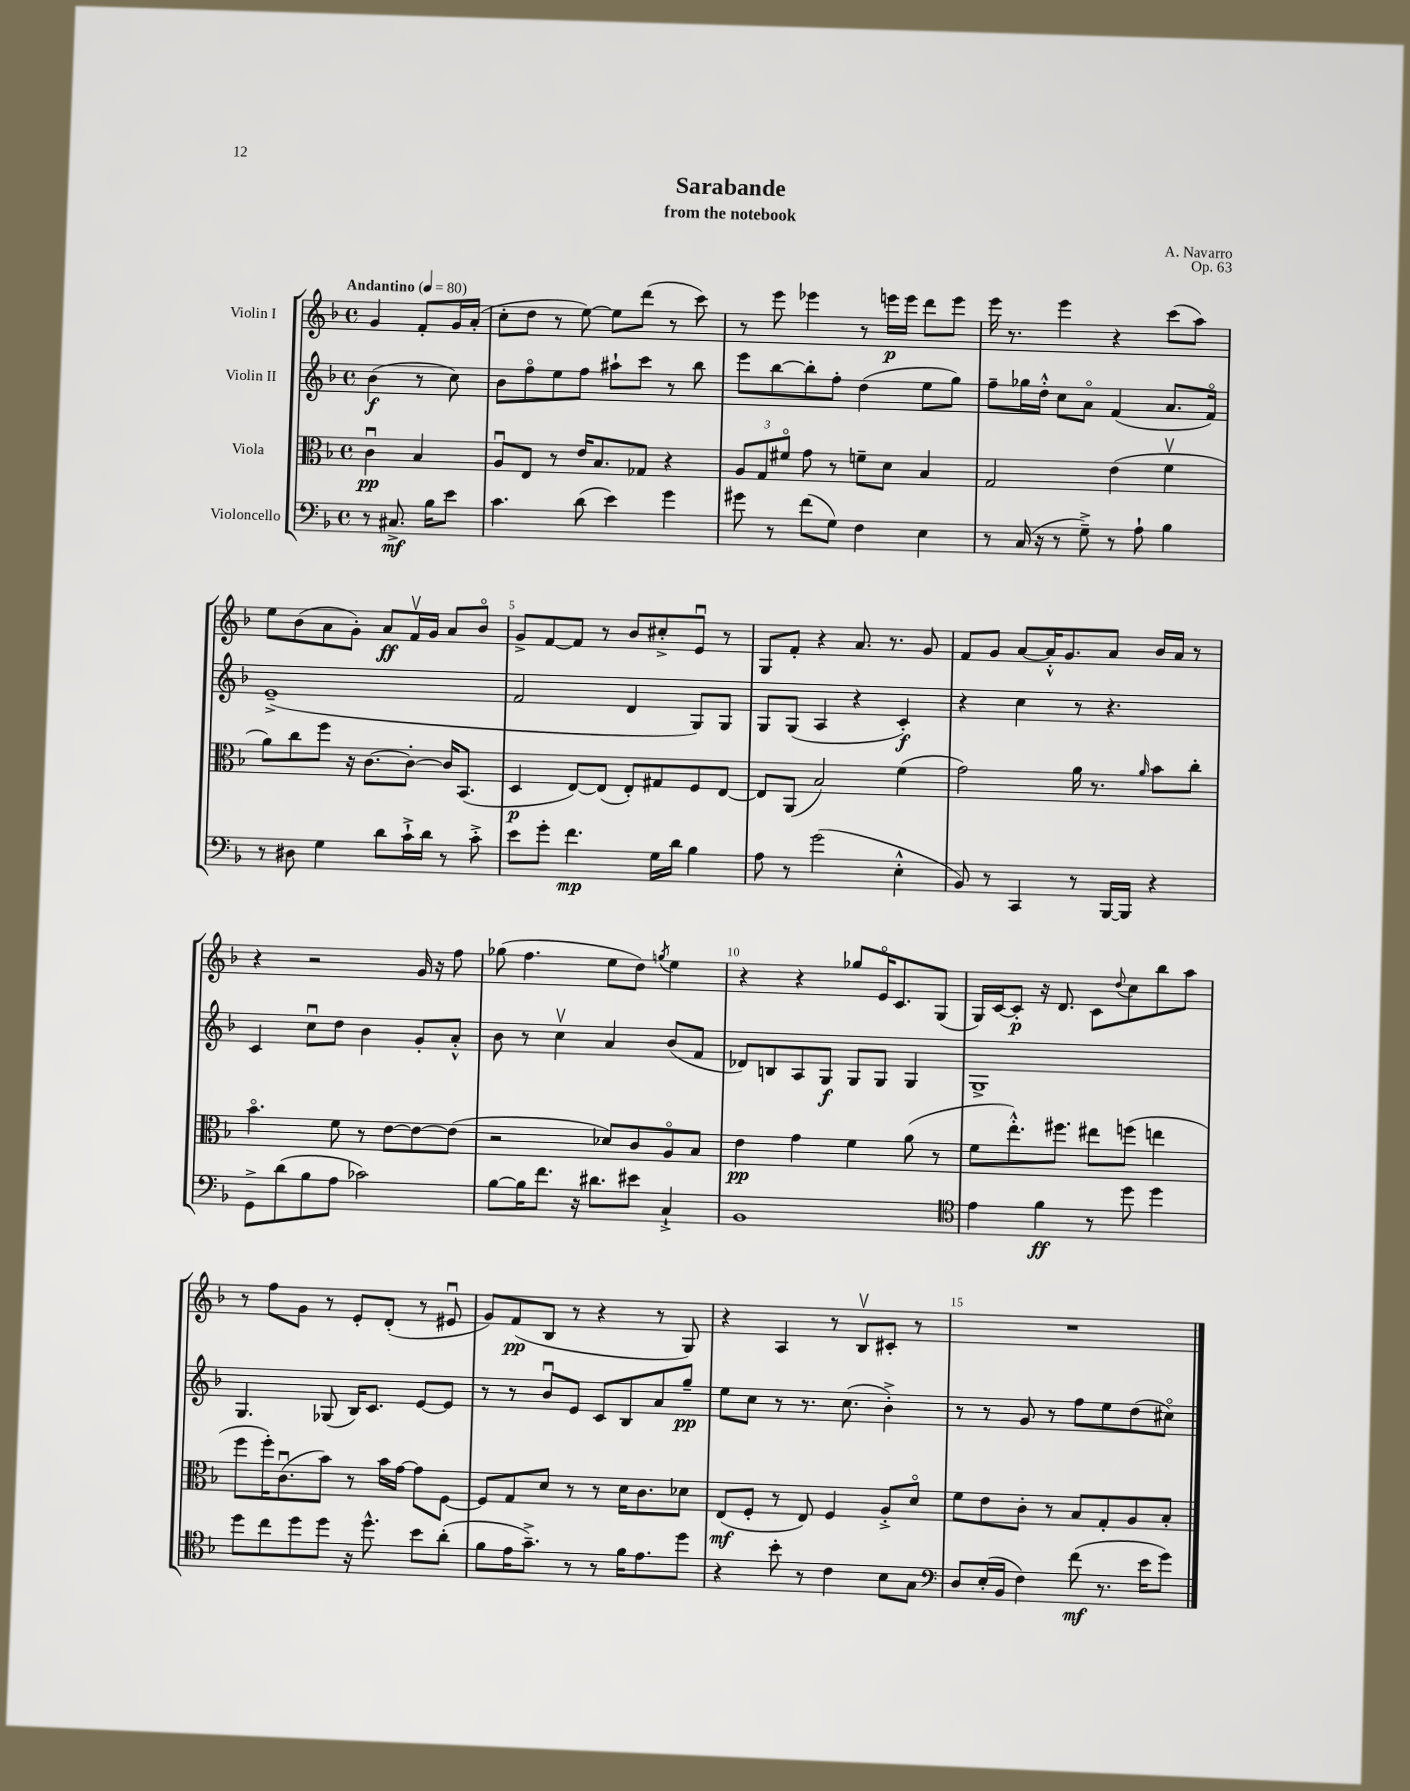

**kern	**kern	**kern	**kern
*staff4	*staff3	*staff2	*staff1
*clefF4	*clefC3	*clefG2	*clefG2
*k[b-]	*k[b-]	*k[b-]	*k[b-]
*M4/4	*M4/4	*M4/4	*M4/4
*met(c)	*met(c)	*met(c)	*met(c)
*MM80	*MM80	*MM80	*MM80
8r	4cu	(4b-	4g
8.C#^	.	.	.
.	4B-	8r	8f'
16B-	.	.	.
8e	.	8cc)	16g
.	.	.	(16a'
=	=	=	=
4.c	8Au	8b-	8cc'
.	8E	8ffo	8dd
.	8r	8ee	8r
(8d	16e	8ff	[8ee)
.	8.B-	.	.
4e)	.	8aa#`	8ee]
.	8G-	8ccc	(8ddd
4g	4r	8r	8r
.	.	8bb-	8ccc)
=	=	=	=
8g#	12A	8eee	8r
.	12G	.	.
8r	.	[8bb-	8eee
.	12f#o	.	.
(8f	8g	8bb-']	4eee-
8G)	8r	8ff'	.
4F	8f~	(4dd	8r
.	8d	.	16eee
.	.	.	16eee
4E	4B-	8ee	8ddd
.	.	8gg)	8eee
=	=	=	=
8r	2G	8ff~	16eee
.	.	.	8.r
(16C	.	16gg-	.
16r	.	16dd'^^	.
8r	.	8cc	4eee
8G~^)	.	8ao	.
8r	(4e	(4f	4r
8A`	.	.	.
4B-	4fv	8.a	(8ccc
.	.	.	8aa)
.	.	16fo)	.
=	=	=	=
8r	8a)	(1e~^	8ee
8D#	8cc	.	(8b-
4G	8ff	.	8a
.	16r	.	8g')
.	[8.c	.	.
8d	.	.	8a
16c`^	8c'_	.	16fv
16d	.	.	16g
8r	16c]	.	8a
.	(8.BB-	.	.
8c'^	.	.	8b-o
=	=	=	=
8e	4D	2f	8g^
8g'	.	.	[8f
4.f	[8E)	.	8f]
.	(8E]	.	8r
.	8E')	4d	8b-
16G	8G#	.	8cc#'^
16d	.	.	.
4B-	8F	8G)	8eu
.	[8E	8G	8r
=	=	=	=
8A	8E]	8G	8G
8r	(8AA	(8G	8f'
(2g	2B-)	4A	4r
.	.	4r	8.a
.	.	.	8.r
4E'^^	(4f	4c')	.
.	.	.	8g
=	=	=	=
8BB-)	2g)	4r	8f
8r	.	.	8g
4CC	.	4cc	[8a
.	.	.	16a'^^]
.	.	.	8.g
8r	16a	8r	.
.	8.r	.	.
[16BBB-	.	4.r	8a
16BBB-]	.	.	.
.	16qqa	.	.
4r	8b-	.	16b-
.	.	.	16a
.	8cc'	.	8r
=	=	=	=
8GG^	4.b-o	4c	4r
(8d	.	.	.
8B-	.	8ccu	2r
8A	8f	8dd	.
2c-)	8r	4b-	.
.	[8e	.	.
.	8e_	8g'	16g
.	.	.	16r
.	(8e]	8a'^^	8ff
=	=	=	=
[8B-	2r	8b-	(8gg-
16B-]	.	8r	4.ff
8.f	.	.	.
.	.	4ccv	.
16r	.	.	.
8.d#	.	.	.
.	8d-)	4a	8ee
8e#	8c	.	8dd)
.	.	.	8qgg
4C`^	8Ao	(8b-	4ee
.	8B-	8f	.
=	=	=	=
1BB-	4e	8d-)	4r
.	.	8B	.
.	4g	8A	4r
.	.	8G	.
.	4f	8G	8gg-
.	.	8G	16eo
.	.	.	8.c
.	(8a	4G	.
.	8r	.	(8G
=	=	=	=
*clefC4	*	*	*
4e	8f	1G^	16G)
.	.	.	[16c
.	8.ee'^^)	.	8c']
4f	.	.	16r
.	8.ff#	.	8.d
8r	8ee#	.	8c
.	.	.	8qqdd
8dd	(8ff	.	8cc
4dd	4ee	.	8bb-
.	.	.	8aa
=	=	=	=
8dd	8ff	4.G	8r
8cc	16ff')	.	8ff
.	(8.cu	.	.
8dd	.	.	8g
8dd	8b-)	(8G-	8r
16r	8r	16B-)	8e'
8.dd^^	.	8.c	.
.	16b-	.	(8d'
.	[16g	.	.
8b-	8g]	[8e	8r
(8a'	[8F	8e]	8e#u
=	=	=	=
8f	8F]	8r	8g)
16e	8G	8r	(8f
8.g~^)	.	.	.
.	8d	8b-u	8B-
8r	8r	8e	8r
8r	8r	8c	4r
16f	16d	8B-	.
8.e	8.c	.	.
.	.	8a	8r
8dd	8d-	8gg~	8G)
=	=	=	=
4r	(8E	8ee	4r
.	8F'	8cc	.
8b-'	8r	8r	4A
8r	8E)	8.r	.
4c	4F	.	8r
.	.	(8.cc	.
.	.	.	8B-v
8B-	8A'^	4b-'^)	8c#'
8G	8do	.	8r
=	=	=	=
*clefF4	*	*	*
8D	8f	8r	1r
(16E'	8e	8r	.
16BB-	.	.	.
4F)	8c'	8g	.
.	8r	8r	.
(8f	8B-	8ff	.
8.r	8G'	8ee	.
.	8A	(8dd	.
16e	.	.	.
8g)	8B-'	8cc#o)	.
==	==	==	==
*-	*-	*-	*-
